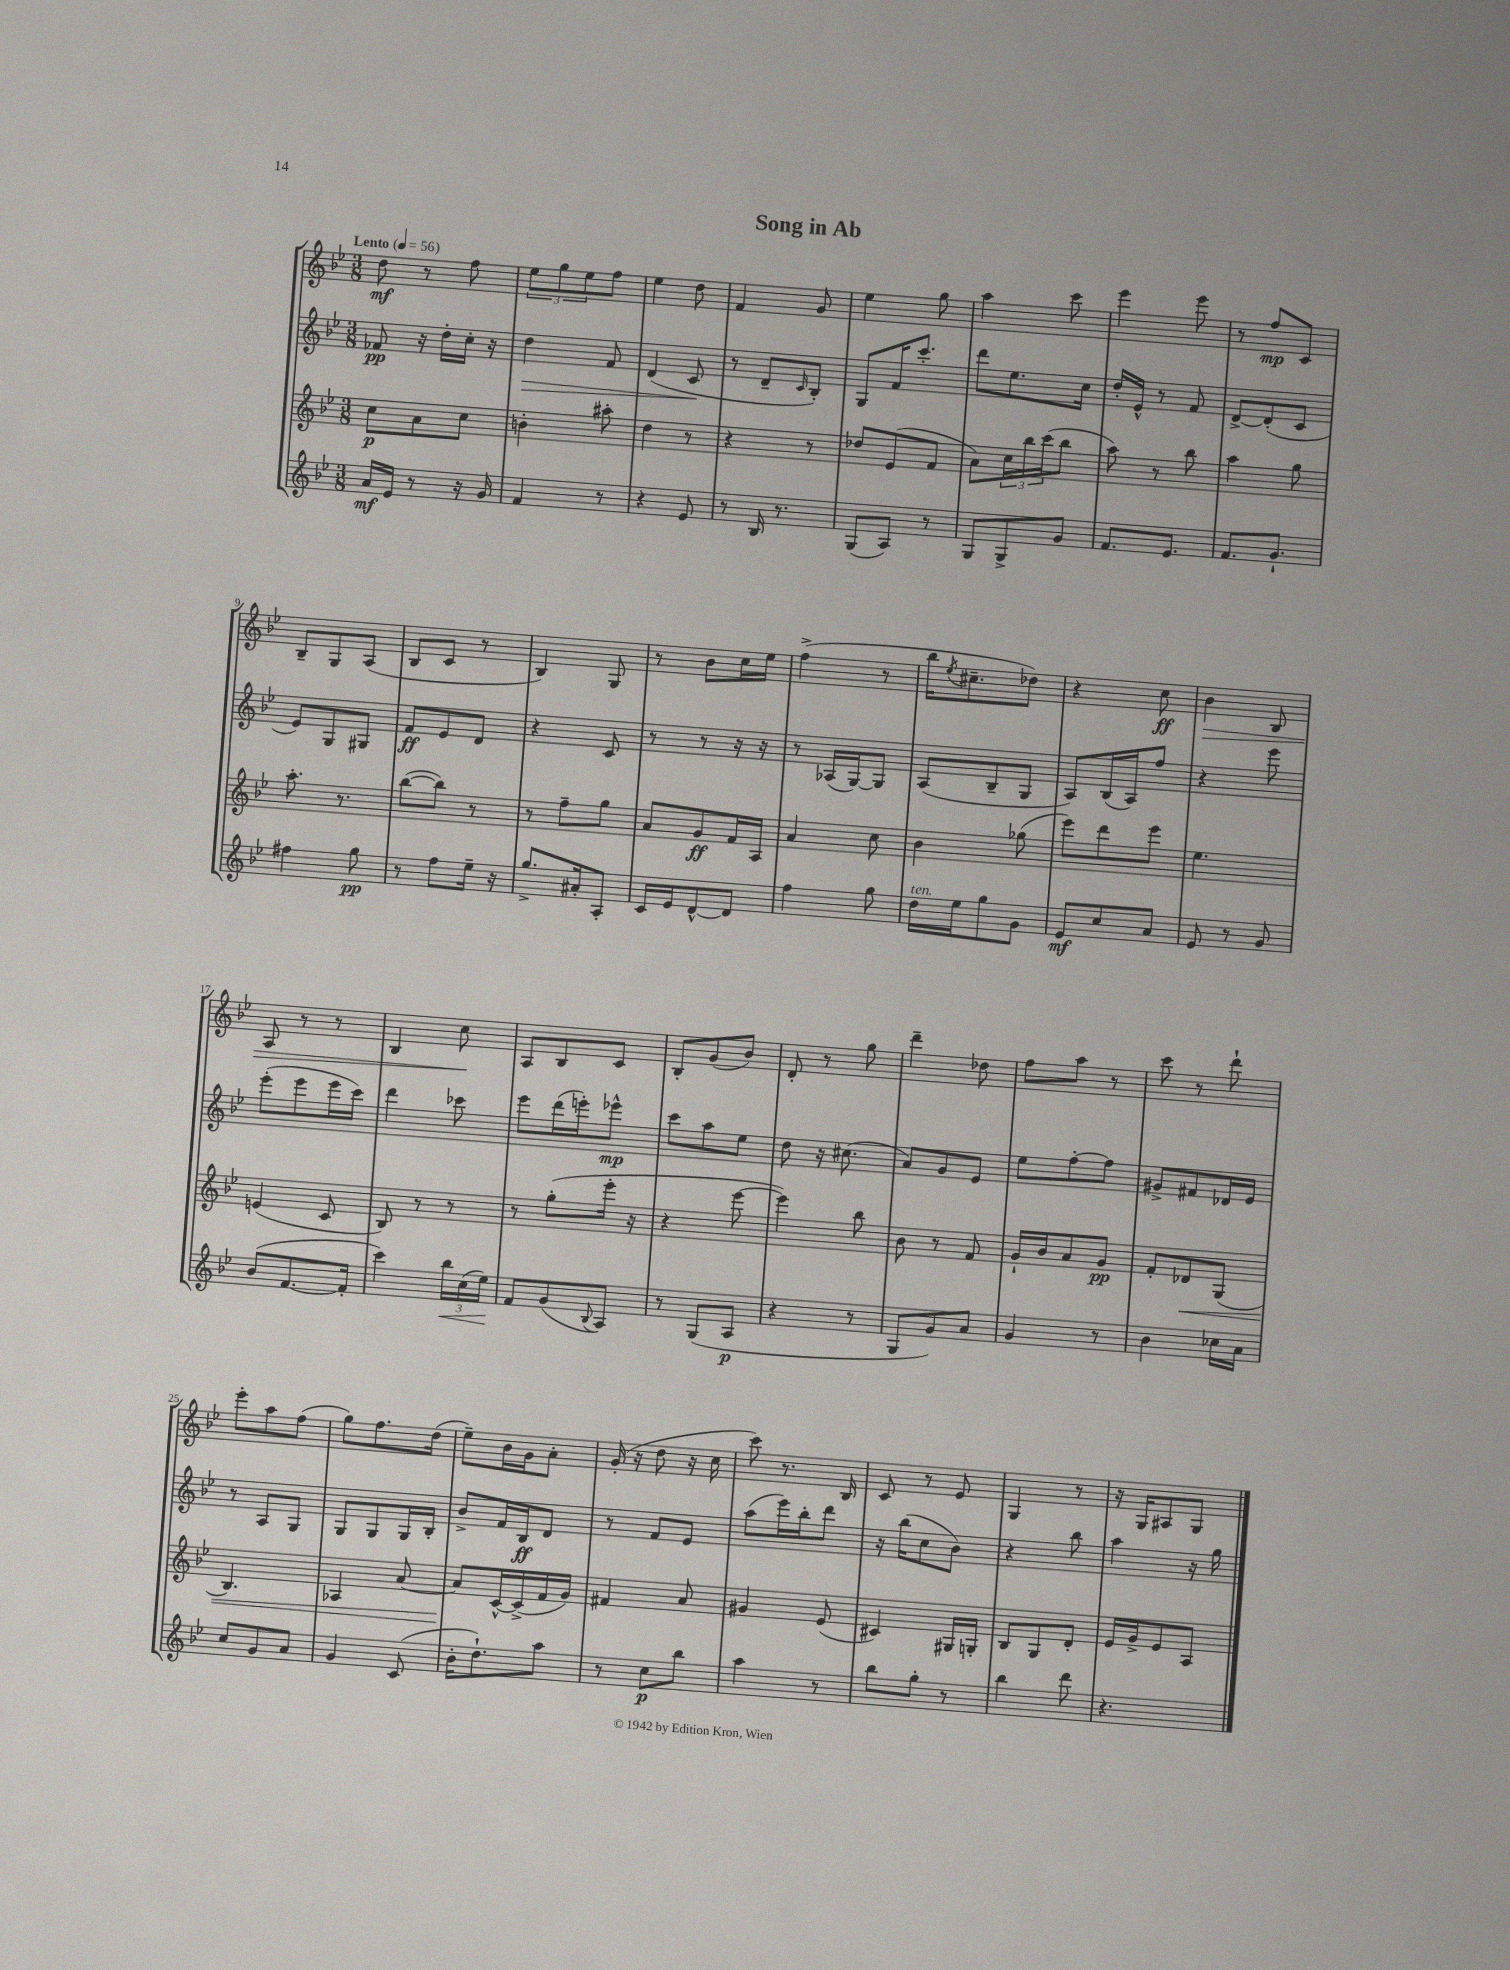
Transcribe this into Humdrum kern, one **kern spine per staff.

**kern	**dynam	**kern	**dynam	**kern	**dynam	**kern	**dynam
*part4	*part4	*part3	*part3	*part2	*part2	*part1	*part1
*staff4	*staff4	*staff3	*staff3	*staff2	*staff2	*staff1	*staff1
*clefG2	*	*clefG2	*	*clefG2	*	*clefG2	*
*k[b-e-]	*	*k[b-e-]	*	*k[b-e-]	*	*k[b-e-]	*
*M3/8	*	*M3/8	*	*M3/8	*	*M3/8	*
*MM56	*	*MM56	*	*MM56	*	*MM56	*
=1	=1	=1	=1	=1	=1	=1	=1
!	!	!	!	!	!	!LO:TX:a:B:t=Lento	!
16a/LL	mf	8cc\L	p	8f-X/	pp	8dd\	mf
16e-/JJ	.	.	.	.	.	.	.
8r	.	8a\	.	16r	.	8r	.
.	.	.	.	16dd'\LL	.	.	.
16r	.	8cc\J	.	16cc'\JJ	.	8ff\	.
16g/	.	.	.	16r	.	.	.
=2	=2	=2	=2	=2	=2	=2	=2
!	!	!	!	!	!LO:HP:b	!	!
4f/	.	4bn'\	.	4dd\	>	12ee-\L	.
.	.	.	.	.	.	12gg\	.
.	.	.	.	.	.	12ee-\	.
8r	.	8aa#X'\	.	8f/	.	8ff\J	.
=3	=3	=3	=3	=3	=3	=3	=3
4r	.	4dd\	.	(4d/	.	4ee-\	.
8e-/	.	8r	.	8c/	.	8dd\	.
.	.	.	.	.	]	.	.
=4	=4	=4	=4	=4	=4	=4	=4
8r	.	4r	.	8r	.	4f/	.
16B-/	.	.	.	8d~/L	.	.	.
8.r	.	.	.	.	.	.	.
.	.	.	.	16qqc/	.	.	.
.	.	8r	.	8B-'/J)	.	8g/	.
=5	=5	=5	=5	=5	=5	=5	=5
(8G/L	.	8dd-X/L	.	8G/L	.	4ee-\	.
8A/J)	.	(8e-/	.	16f/K	.	.	.
.	.	.	.	8.ccc'/J	.	.	.
8r	.	8f/J	.	.	.	8gg\	.
=6	=6	=6	=6	=6	=6	=6	=6
8G/L	.	8a\L)	.	8ddd\L	.	4aa\	.
8G^/	.	24cc\L	.	8.ee-\	.	.	.
.	.	24bb-\	.	.	.	.	.
.	.	(24ccc\J	.	.	.	.	.
8g/J	.	8bb-\J	.	.	.	8ccc\	.
.	.	.	.	16cc\Jk	.	.	.
=7	=7	=7	=7	=7	=7	=7	=7
8.f/L	.	8aa\)	.	16dd'/LL	.	4eee-\	.
.	.	.	.	16e-^^/JJ	.	.	.
.	.	8r	.	8r	.	.	.
8.e-/J	.	.	.	.	.	.	.
.	.	8bb-\	.	8f/	.	8eee-\	.
=8	=8	=8	=8	=8	=8	=8	=8
8.f/L	.	4aa\	.	[8d^/L	.	8r	.
.	.	.	.	(8d'/]	.	8ff/L	mp
8.g`/J	.	.	.	.	.	.	.
.	.	8gg\	.	8c/J	.	8c/J	.
!!LO:LB:g=z
=9	=9	=9	=9	=9	=9	=9	=9
4ff#X\	.	8.aa'\	.	8e-/L)	.	8B-~/L	.
.	.	.	.	8G/	.	8G/	.
.	.	8.r	.	.	.	.	.
8gg\	pp	.	.	8G#X/J	.	(8A/J	.
=10	=10	=10	=10	=10	=10	=10	=10
8r	.	([8bb-\L	.	8f/L	ff	8B-/L	.
8ff\L	.	8bb-\J])	.	8e-/	.	8c/J	.
16ee-~\Jk	.	8r	.	8d/J	.	8r	.
16r	.	.	.	.	.	.	.
=11	=11	=11	=11	=11	=11	=11	=11
8.gg^/L	.	8r	.	4r	.	4B-/)	.
.	.	8ff~\L	.	.	.	.	.
16a#X'/k	.	.	.	.	.	.	.
8A'/J	.	8gg\J	.	8c/	.	8G/	.
=12	=12	=12	=12	=12	=12	=12	=12
16c/LL	.	8a/L	.	8r	.	8r	.
16e-/J	.	.	.	.	.	.	.
[8d^^/	.	8g/	ff	8r	.	8b-\L	.
8d/J]	.	16f/L	.	16r	.	16cc\L	.
.	.	16A/JJ	.	16r	.	16ee-\JJ	.
=13	=13	=13	=13	=13	=13	=13	=13
4ff\	.	4a/	.	8r	.	(4ff^\	.
.	.	.	.	(16A-X/LL	.	.	.
.	.	.	.	[16G/J)	.	.	.
8gg\	.	8cc\	.	8G/J]	.	8r	.
=14	=14	=14	=14	=14	=14	=14	=14
!LO:TX:a:i:t=ten.	!	!	!	!	!	!	!
16dd\LL	.	4b-\	.	(8A/L	.	16bb-\KL	.
.	.	.	.	.	.	8qee-/	.
16ee-\J	.	.	.	.	.	8.cc#X~\	.
8gg\	.	.	.	8B-~/	.	.	.
8g\J	.	(8gg-X\	.	8G/J	.	8dd-X\J)	.
=15	=15	=15	=15	=15	=15	=15	=15
8e-/L	mf	8eee-\L)	.	8A/L)	.	4r	.
8cc/	.	8ddd\	.	(16B-/L	.	.	.
.	.	.	.	16A/J)	.	.	.
8a/J	.	8eee-\J	.	8ff/J	.	8cc\	ff
=16	=16	=16	=16	=16	=16	=16	=16
!	!	!	!	!	!	!	!LO:HP:b
8e-/	.	4.ee-\	.	4r	.	4b-\	>
8r	.	.	.	.	.	.	.
8g/	.	.	.	8eee-\	.	8B-/	.
!!LO:LB:g=z
=17	=17	=17	=17	=17	=17	=17	=17
(8b-/L	.	(4en/	.	(8eee-'\L	.	8A/	.
[8.f/	.	.	.	8eee-\	.	8r	.
.	.	8c/	.	16eee-\L	.	8r	.
16f'/Jk]	.	.	.	16ccc\JJ)	.	.	.
=18	=18	=18	=18	=18	=18	=18	=18
4ccc\)	.	8B-/)	.	4ddd\	.	4B-/	.
.	.	8r	.	.	.	.	.
!	!LO:HP:b	!	!	!	!	!	!
24bb-\LL	<	8r	.	8ccc-X\	.	8cc\	.
(24cc\	.	.	.	.	.	.	.
24ee-\JJ)	.	.	.	.	.	.	.
.	[	.	.	.	.	.	]
=19	=19	=19	=19	=19	=19	=19	=19
8f/L	.	8r	.	8eee-\L	.	8A/L	.
(8g/	.	(8gg'\L	.	(16ddd\L	.	8B-/	.
.	.	.	.	16eeen'\J)	.	.	.
8qqB-/	.	.	.	.	.	.	.
8A/J)	.	16eee-'\Jk	.	8eee-X^^\J	mp	8c/J	.
.	.	16r	.	.	.	.	.
=20	=20	=20	=20	=20	=20	=20	=20
8r	.	4r	.	8ccc\L	.	8B-'/L	.
(8G/L	.	.	.	8aa\	.	(8g/	.
8A/J	p	[8eee-\	.	8ee-\J	.	8b-/J)	.
=21	=21	=21	=21	=21	=21	=21	=21
4r	.	4eee-\])	.	8dd\	.	8d'/	.
.	.	.	.	16r	.	8r	.
.	.	.	.	(8.cc#X\	.	.	.
8r	.	8bb-\	.	.	.	8gg\	.
=22	=22	=22	=22	=22	=22	=22	=22
8G/L	.	8b-\	.	8a/L)	.	4ddd~\	.
8g/)	.	8r	.	8g/	.	.	.
8a/J	.	8f/	.	8e-/J	.	8dd-X\	.
=23	=23	=23	=23	=23	=23	=23	=23
4g/	.	16g`/LL	.	8ee-\L	.	8ff\L	.
.	.	16b-/J	.	.	.	.	.
.	.	8a/	.	[8ff'\	.	8aa\J	.
8r	.	8g/J	pp	8ff\J]	.	8r	.
=24	=24	=24	=24	=24	=24	=24	=24
4b-\	.	8f'/L	.	8g#X^/L	.	8ccc\	.
!	!	!	!LO:HP:b	!	!	!	!
.	.	8d-X/	<	8f#X/	.	8r	.
16cc-X\LL	.	(8G/J	.	16d-X/L	.	8ddd`\	.
16a\JJ	.	.	.	16e-/JJ	.	.	.
!!LO:LB:g=z
=25	=25	=25	=25	=25	=25	=25	=25
8cc/L	.	4.B-/)	.	8r	.	8eee-'\L	.
8g/	.	.	.	8A/L	.	8aa\	.
8a/J	.	.	.	8G/J	.	(8ff\J	.
=26	=26	=26	=26	=26	=26	=26	=26
4g/	.	4A-X/	.	8G/L	.	8gg\L)	.
.	.	.	.	8G/	.	8.ff\	.
(8c/	.	[8a/	.	16G/L	.	.	.
.	.	.	.	16B-'/JJ	.	(16dd\Jk	.
=27	=27	=27	=27	=27	=27	=27	=27
16b-'\KL	.	8a/L]	.	8b-^/L	.	8ee-~\L)	.
8.dd`\)	.	.	.	.	.	.	.
.	.	[16c^^/L	[	16f/L	.	16b-\L	.
.	.	(16c^/]	.	16B-/J	ff	16g\J	.
8aa\J	.	16f/	.	8d/J	.	8a'\J	.
.	.	16g/JJ)	.	.	.	.	.
=28	=28	=28	=28	=28	=28	=28	=28
8r	.	4f#X/	.	8r	.	(16g'/	.
.	.	.	.	.	.	16r	.
8cc\L	p	.	.	8f/L	.	8dd\	.
8bb-\J	.	8a/	.	8e-/J	.	16r	.
.	.	.	.	.	.	16cc\	.
=29	=29	=29	=29	=29	=29	=29	=29
4aa\	.	4g#X/	.	(8aa\L	.	8ccc\)	.
.	.	.	.	16eee-\L)	.	8.r	.
.	.	.	.	16bb-'\J	.	.	.
8r	.	(8e-/	.	8ddd\J	.	.	.
.	.	.	.	.	.	16B-/	.
=30	=30	=30	=30	=30	=30	=30	=30
8bb-\L	.	4c#X/)	.	16r	.	8c/	.
.	.	.	.	(16bb-\KL	.	.	.
8gg'\J	.	.	.	8cc\	.	8r	.
8r	.	16G#X/LL	.	8b-\J)	.	8e-/	.
.	.	16Gn'/JJ	.	.	.	.	.
=31	=31	=31	=31	=31	=31	=31	=31
4bb-\	.	8B-/L	.	4r	.	4G/	.
.	.	8G/	.	.	.	.	.
8ddd\	.	8d'/J	.	8bb-\	.	8r	.
=32	=32	=32	=32	=32	=32	=32	=32
4.r	.	16e-/LL	.	4aa\	.	16r	.
.	.	16g^/J	.	.	.	16G/KL	.
.	.	8e-/	.	.	.	8A#X/	.
.	.	8A/J	.	16r	.	8G/J	.
.	.	.	.	16gg\	.	.	.
==	==	==	==	==	==	==	==
*-	*-	*-	*-	*-	*-	*-	*-
